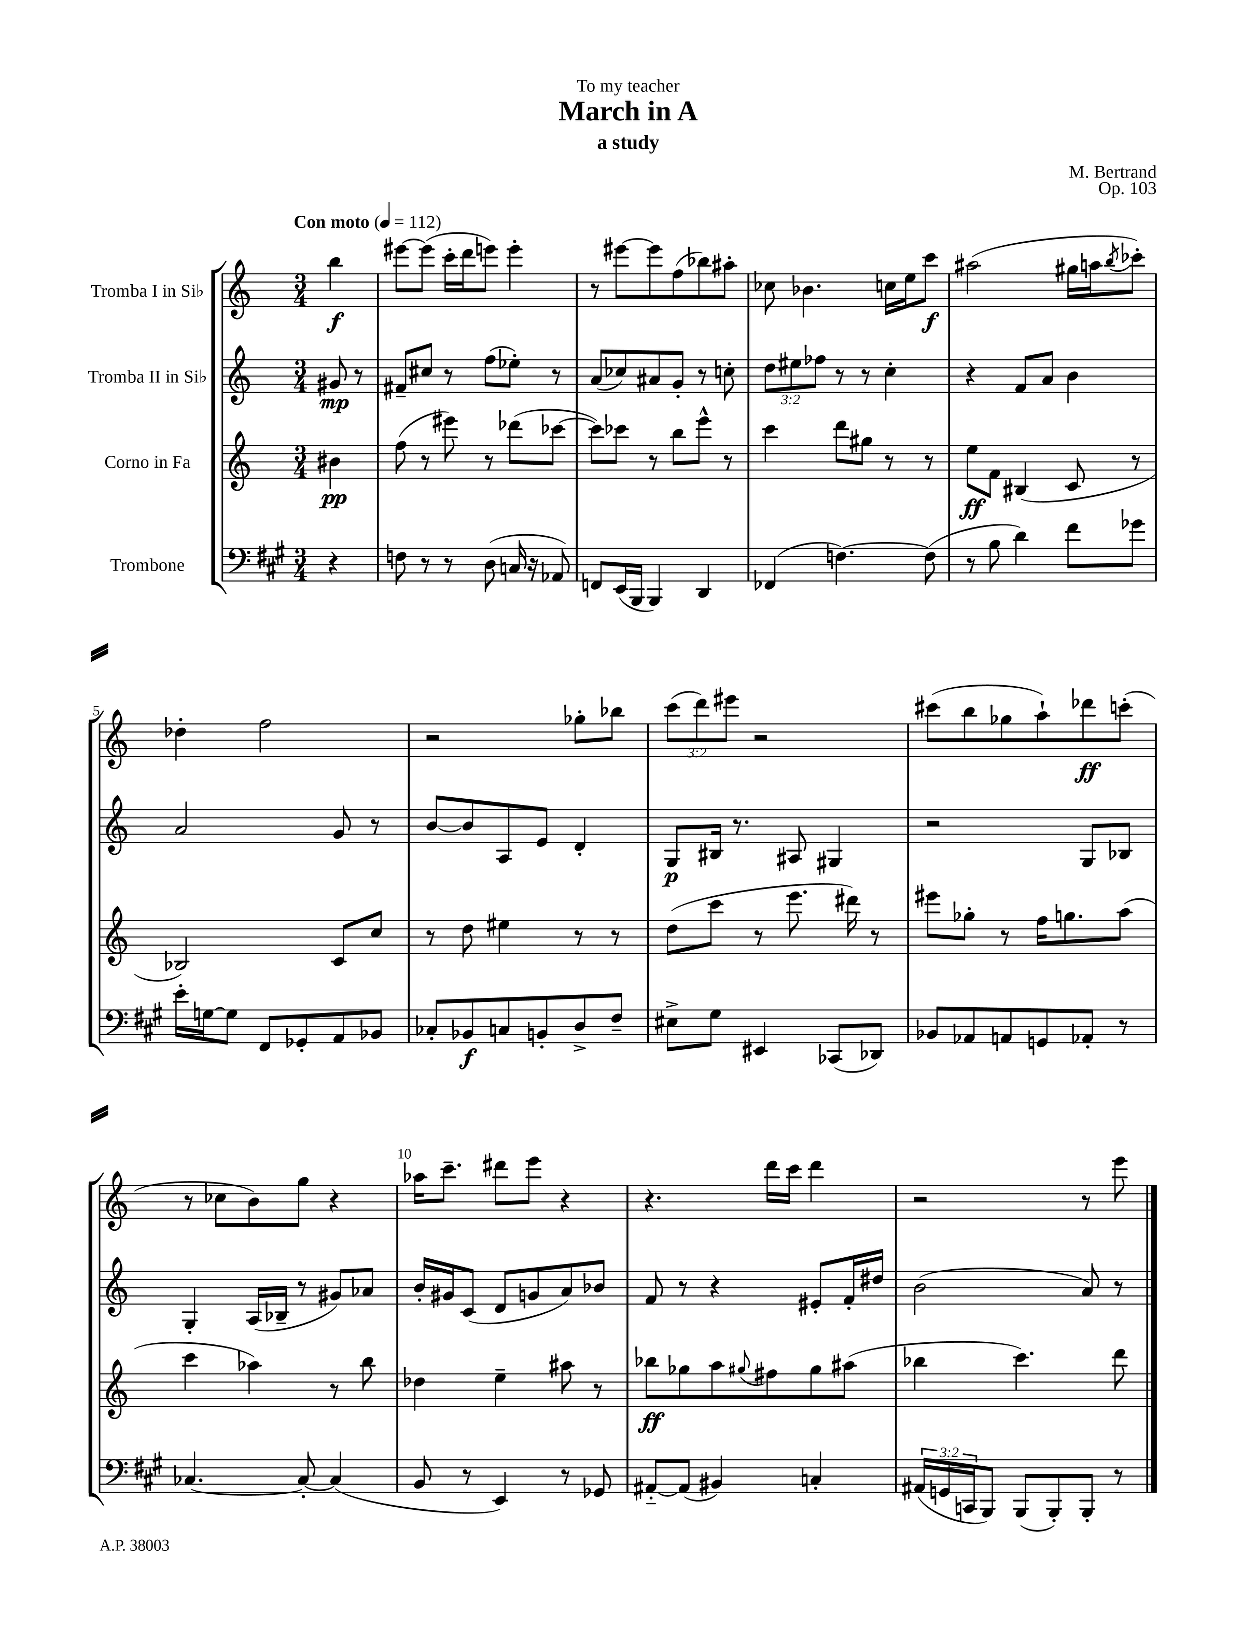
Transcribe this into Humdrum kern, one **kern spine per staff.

**kern	**dynam	**kern	**dynam	**kern	**dynam	**kern	**dynam
*part4	*part4	*part3	*part3	*part2	*part2	*part1	*part1
*staff4	*staff4	*staff3	*staff3	*staff2	*staff2	*staff1	*staff1
*I"Trombone	*	*I"Corno in Fa	*	*I"Tromba II in Si♭	*	*I"Tromba I in Si♭	*
*clefF4	*	*clefG2	*	*clefG2	*	*clefG2	*
*k[f#c#g#]	*	*k[]	*	*k[]	*	*k[]	*
*M3/4	*	*M3/4	*	*M3/4	*	*M3/4	*
*MM112	*	*MM112	*	*MM112	*	*MM112	*
=	=	=	=	=	=	=	=
!	!	!	!	!	!	!LO:TX:a:B:t=Con moto	!
4r	.	4b#X\	pp	8g#X/	mp	4bb\	f
.	.	.	.	8r	.	.	.
=1	=1	=1	=1	=1	=1	=1	=1
8Fn\	.	(8ff\	.	8f#X~/L	.	[8eee#X\L	.
8r	.	8r	.	8cc#X/J	.	(8eee#\J]	.
8r	.	8eee#X\)	.	8r	.	16ccc'\LL	.
.	.	.	.	.	.	16ddd\J	.
(8D\	.	8r	.	(8ff\L	.	8eeen\J)	.
16Cn/	.	(8ddd-X\L	.	8ee-X'\J)	.	4eee'\	.
16r	.	.	.	.	.	.	.
8AA-X/)	.	[8ccc-X\J	.	8r	.	.	.
=2	=2	=2	=2	=2	=2	=2	=2
8FFn/L	.	8ccc-\L])	.	(8a/L	.	8r	.
(16EE/L	.	8ccc-X\J	.	8cc-X/)	.	[8eee#X\L	.
16BBB/JJ	.	.	.	.	.	.	.
4BBB/)	.	8r	.	8a#X/	.	8eee#\]	.
.	.	8bb\L	.	8g'/J	.	(8ff\	.
4DD/	.	8eee^^\J	.	8r	.	8bb-X\)	.
.	.	8r	.	8ccn'\	.	8aa#X'\J	.
=3	=3	=3	=3	=3	=3	=3	=3
(4FF-X/	.	4ccc\	.	12dd\L	.	8cc-X\	.
.	.	.	.	12ee#X\	.	.	.
.	.	.	.	.	.	4.b-X\	.
.	.	.	.	12ff-X\J	.	.	.
[4.Fn\)	.	8ddd\L	.	8r	.	.	.
.	.	8gg#X\J	.	8r	.	.	.
.	.	8r	.	4cc'\	.	16ccn\LL	.
.	.	.	.	.	.	16ee\J	.
(8F\]	.	8r	.	.	.	8ccc\J	f
=4	=4	=4	=4	=4	=4	=4	=4
8r	.	8ee\L	ff	4r	.	(2aa#X\	.
8B\	.	8f\J	.	.	.	.	.
4d\)	.	(4B#X/	.	8f/L	.	.	.
.	.	.	.	8a/J	.	.	.
8f#\L	.	8c/	.	4b\	.	16gg#X\LL	.
.	.	.	.	.	.	16aan\J	.
.	.	.	.	.	.	8qbb/	.
8g-X\J	.	8r	.	.	.	8ccc-X'\J)	.
!!LO:LB:g=z
=5	=5	=5	=5	=5	=5	=5	=5
16e'\LL	.	2B-X/)	.	2a/	.	4dd-X'\	.
[16Gn\J	.	.	.	.	.	.	.
8G\J]	.	.	.	.	.	.	.
8FF#/L	.	.	.	.	.	2ff\	.
8GG-X'/	.	.	.	.	.	.	.
8AA/	.	8c/L	.	8g/	.	.	.
8BB-X/J	.	8cc/J	.	8r	.	.	.
=6	=6	=6	=6	=6	=6	=6	=6
8C-X'/L	.	8r	.	[8b/L	.	2r	.
8BB-X/	f	8dd\	.	8b/]	.	.	.
8Cn/	.	4ee#X\	.	8A/	.	.	.
8BBn'/	.	.	.	8e/J	.	.	.
8D^/	.	8r	.	4d'/	.	8gg-X'\L	.
8F#~/J	.	8r	.	.	.	8bb-X\J	.
=7	=7	=7	=7	=7	=7	=7	=7
8E#X^\L	.	(8dd\L	.	8G/L	p	(12ccc\L	.
.	.	.	.	.	.	12ddd\)	.
8G#\J	.	8ccc\J	.	16B#X/Jk	.	.	.
.	.	.	.	.	.	12eee#X\J	.
.	.	.	.	8.r	.	.	.
4EE#X/	.	8r	.	.	.	2r	.
.	.	8.eee\	.	8A#X/	.	.	.
(8CC-X/L	.	.	.	4G#X/	.	.	.
.	.	16ddd#X\)	.	.	.	.	.
8DD-X/J)	.	8r	.	.	.	.	.
=8	=8	=8	=8	=8	=8	=8	=8
8BB-X/L	.	8eee#X\L	.	2r	.	(8ccc#X\L	.
8AA-X/	.	8gg-X'\J	.	.	.	8bb\	.
8AAn/	.	8r	.	.	.	8gg-X\	.
8GGn/	.	16ff\KL	.	.	.	8aa`\)	.
.	.	8.ggn\	.	.	.	.	.
8AA-X'/J	.	.	.	8G/L	.	8ddd-X\	ff
8r	.	(8aa\J	.	8B-X/J	.	(8cccn'\J	.
!!LO:LB:g=z
=9	=9	=9	=9	=9	=9	=9	=9
[4.C-X/	.	4ccc\	.	4G'/	.	8r	.
.	.	.	.	.	.	8cc-X\L	.
.	.	4aa-X\)	.	(16A/LL	.	8b\)	.
.	.	.	.	16B-X~/JJ	.	.	.
8C-'/_	.	.	.	8r	.	8gg\J	.
(4C-/]	.	8r	.	8g#X/L)	.	4r	.
.	.	8bb\	.	8a-X/J	.	.	.
=10	=10	=10	=10	=10	=10	=10	=10
8BB/	.	4dd-X\	.	16b'/LL	.	16aa-X\KL	.
.	.	.	.	16g#X/J	.	8.ccc~\J	.
8r	.	.	.	(8c/J	.	.	.
4EE/)	.	4ee~\	.	8d/L	.	8ddd#X\L	.
.	.	.	.	8gn/	.	8eee\J	.
8r	.	8aa#X\	.	8a/)	.	4r	.
8GG-X/	.	8r	.	8b-X/J	.	.	.
=11	=11	=11	=11	=11	=11	=11	=11
[8AA#X/L	.	8bb-X\L	ff	8f/	.	4.r	.
(8AA#/J]	.	8gg-X\	.	8r	.	.	.
4BB#X/)	.	8aa\	.	4r	.	.	.
.	.	8qqgg#X/	.	.	.	.	.
.	.	8ff#X\	.	.	.	16ddd\LL	.
.	.	.	.	.	.	16ccc\JJ	.
4Cn'/	.	8gg#\	.	8e#X'/L	.	4ddd\	.
.	.	(8aa#X\J	.	16f'/L	.	.	.
.	.	.	.	16dd#X/JJ	.	.	.
=12	=12	=12	=12	=12	=12	=12	=12
(24AA#X/LL	.	4bb-X\	.	(2b\	.	2r	.
24GGn/	.	.	.	.	.	.	.
24CCn/J	.	.	.	.	.	.	.
8BBB/J)	.	.	.	.	.	.	.
(8BBB/L	.	4.ccc\)	.	.	.	.	.
8BBB'/)	.	.	.	.	.	.	.
8BBB'/J	.	.	.	8a/)	.	8r	.
8r	.	8ddd\	.	8r	.	8eee\	.
==	==	==	==	==	==	==	==
*-	*-	*-	*-	*-	*-	*-	*-
